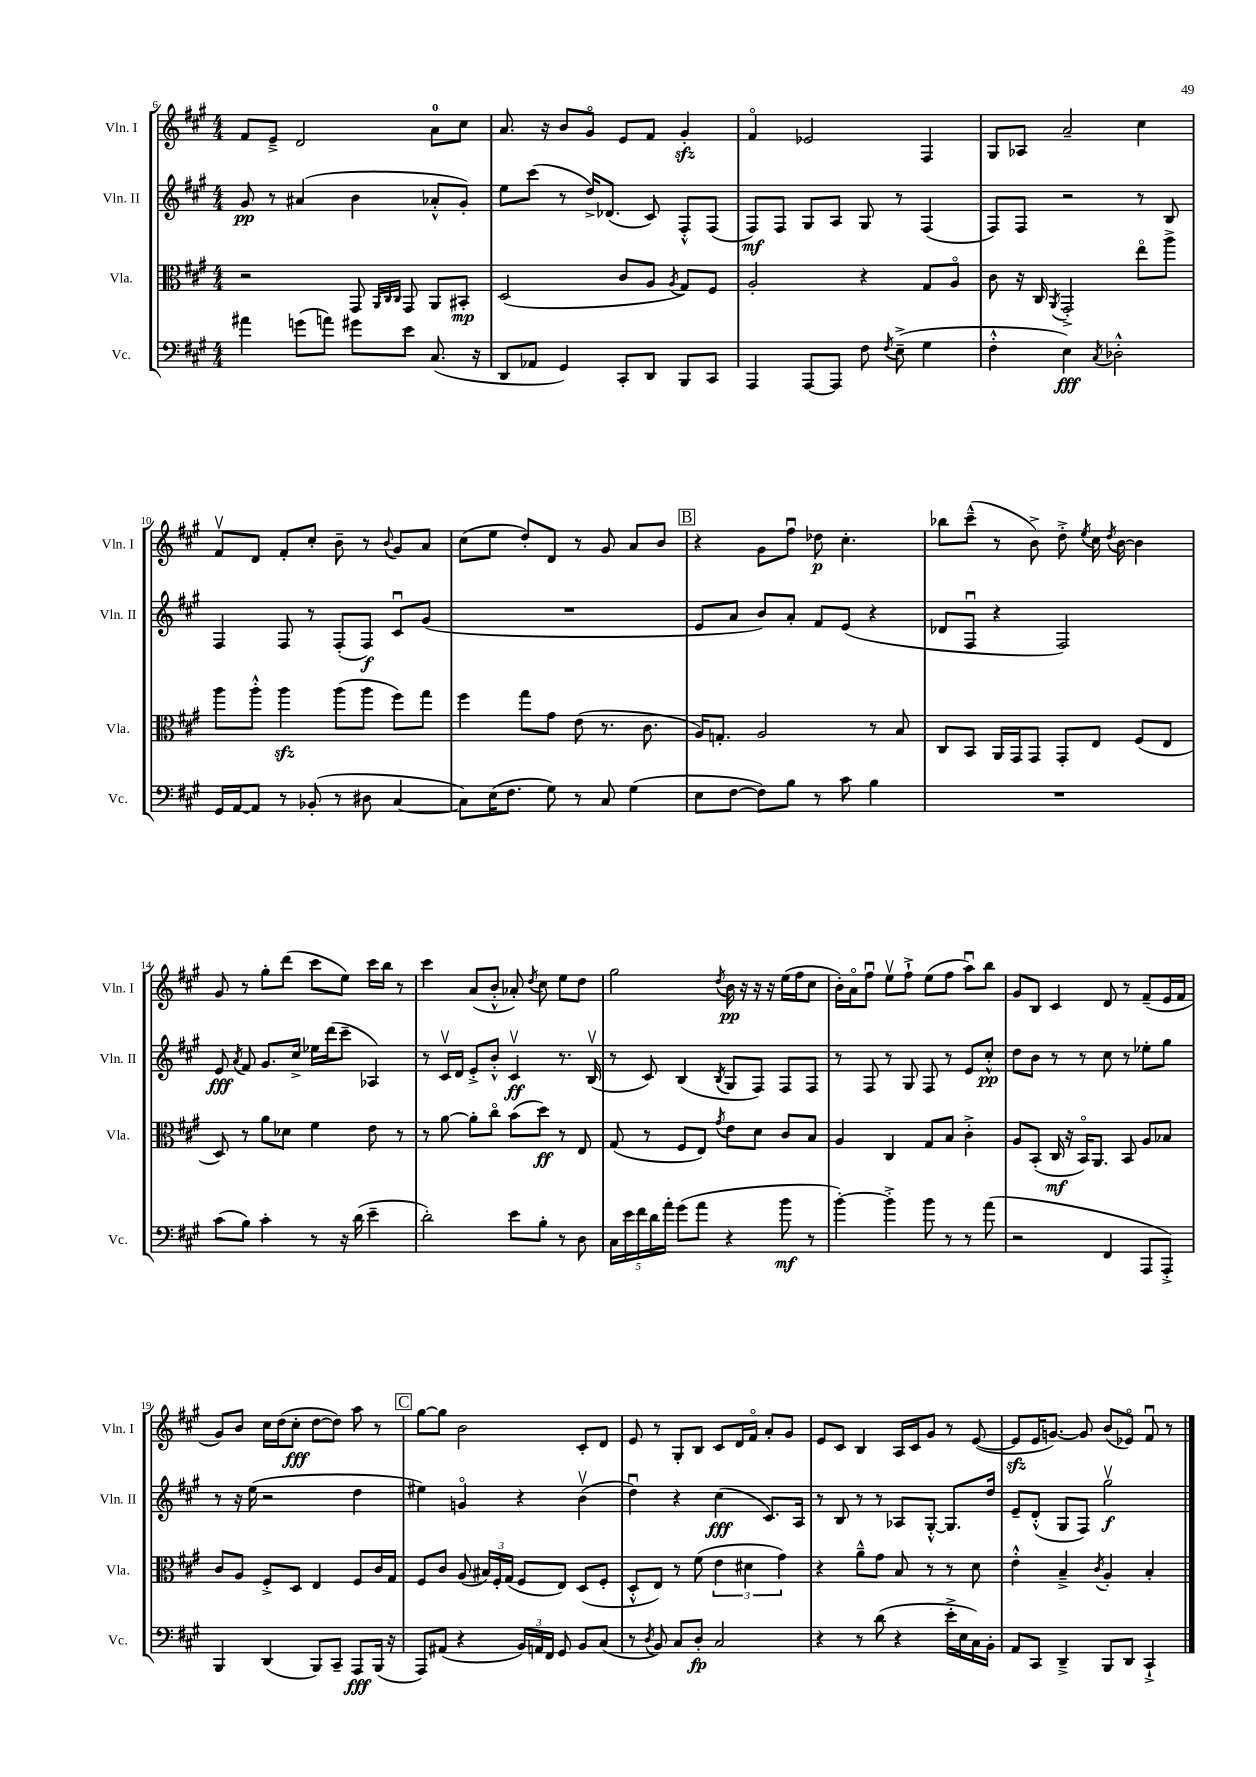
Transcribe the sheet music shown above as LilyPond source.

<<
\new StaffGroup <<
\new Staff = "s0" \with { instrumentName = "Vln. I" shortInstrumentName = "Vln. I" } {
    \clef treble \key a \major \numericTimeSignature \time 4/4
    \autoBeamOff fis'8[ e'8]---> d'2 a'8[-0 cis''8] |
    a'8. r16 b'8[ gis'8]\flageolet e'8[ fis'8] gis'4-.\sfz |
    fis'4\flageolet ees'2 fis4 |
    gis8[ aes8] a'2-- cis''4 |
    fis'8[\upbow d'8] fis'8[-. cis''8]-. b'8-- r8 \appoggiatura { b'8 } gis'8[ a'8] |
    cis''8[( e''8] d''8[-.) d'8] r8 gis'8 a'8[ b'8] |
    \mark \markup { \box "B" } r4 gis'8[ fis''8]\downbow des''8\p cis''4.-. |
    bes''8[ cis'''8]---^( r8 b'8->) d''8-.-> \acciaccatura { e''8 } cis''16 \acciaccatura { d''8 } b'16~ b'4 |
    gis'8 r8 gis''8[-. d'''8]( cis'''8[ e''8]) cis'''16[ b''16] r8 |
    cis'''4 a'8[( b'8]-.-^ aes'8-.) \acciaccatura { d''8 } cis''8 e''8[ d''8] |
    gis''2 \acciaccatura { d''8 } b'16\pp r16 r16 r16 e''16[( fis''16 cis''8] |
    b'16[-.) a'16\flageolet fis''8]\downbow e''8[\upbow fis''8]-!-> e''8[( fis''8] a''8[\downbow) b''8] |
    gis'8[ b8] cis'4 d'8 r8 fis'8[--( e'16 fis'16] |
    gis'8[) b'8] cis''16[ d''16( cis''8]-.\fff d''8[~ d''8]) a''8 r8 |
    \mark \markup { \box "C" } gis''8[~ gis''8] b'2 cis'8[-. d'8] |
    e'8 r8 gis8[-. b8] cis'8[ d'16 fis'16]\flageolet a'8[-. gis'8] |
    e'8[ cis'8] b4 a16[ cis'16 gis'8] r8 e'8~( |
    e'8[\sfz e'16 g'8.]~) g'8 b'8[( ees'8]\flageolet) fis'8\downbow r8 \bar "|." |
}
\new Staff = "s1" \with { instrumentName = "Vln. II" shortInstrumentName = "Vln. II" } {
    \clef treble \key a \major \numericTimeSignature \time 4/4
    \autoBeamOff gis'8\pp r8 ais'4( b'4 aes'8[-.-^ gis'8]-.) |
    e''8[ cis'''8]( r8 d''16[->) des'8.]( cis'8) fis8[-.-^ fis8]( |
    fis8[\mf) fis8] gis8[ a8] gis8 r8 fis4( |
    fis8[) fis8] r2 r8 b8 |
    fis4 fis8 r8 fis8[-.( fis8]\f) cis'8[\downbow gis'8]( |
    R1 |
    \mark \markup { \box "B" } e'8[ a'8] b'8[) a'8]-. fis'8[ e'8]( r4 |
    des'8[ fis8]\downbow r4 fis2) |
    e'8\fff \acciaccatura { a'8 } fis'8 gis'8.[ cis''16]-> ees''16[ d'''16( cis'''8]-- aes4) |
    r8 cis'16[\upbow d'16] e'8[-.-> b'8]-.-^ cis'4\upbow\ff r8. b16\upbow( |
    r8 cis'8) b4( \acciaccatura { b8 } gis8[ fis8]) fis8[ fis8] |
    r8 fis8 r8 gis8 fis8 r8 e'8[ cis''8]-.-^\pp |
    d''8[ b'8] r8 r8 cis''8 r8 ees''8[-. gis''8] |
    r8 r16 e''16( r2 d''4 |
    \mark \markup { \box "C" } eis''4) g'4\flageolet r4 b'4\upbow( |
    d''4\downbow) r4 cis''4\fff( cis'8.[) a16] |
    r8 b8 r8 r8 aes8[ gis8]~-.-^ gis8.[ d''16] |
    e'8[-- d'8]-.-^( gis8[ fis8]) gis''2\upbow\f \bar "|." |
}
\new Staff = "s2" \with { instrumentName = "Vla." shortInstrumentName = "Vla." } {
    \clef alto \key a \major \numericTimeSignature \time 4/4
    \autoBeamOff r2 gis,8 \grace { a,32[ cis32 cis32] } gis,8 a,8[ bis,8]-.\mp |
    d2( cis'8[ a8] \acciaccatura { a8 } gis8[) fis8] |
    a2-. r4 gis8[ a8]\flageolet |
    cis'8 r16 cis16 \acciaccatura { a,8 } gis,2-.-> e''8[\flageolet a''8]-> |
    a''8[ a''8]-.-^ a''4\sfz a''8[( a''8] fis''8[) gis''8] |
    fis''4 gis''8[ gis'8] e'8( r8. cis'8. |
    \mark \markup { \box "B" } a16[) g8.]-. a2 r8 b8 |
    cis8[ b,8] a,16[ gis,16 gis,8] gis,8[-. e8] fis8[( e8] |
    d8) r8 a'8[ des'8] fis'4 e'8 r8 |
    r8 a'8~ a'8[-. cis''8]\flageolet b'8[( d''8]\ff) r8 e8 |
    gis8( r8 fis8[ e8]) \acciaccatura { gis'8 } e'8[ d'8] cis'8[ b8] |
    a4 cis4 gis8[ b8] cis'4-.-> |
    a8[ b,8]-.( cis16\mf r16 b,16[\flageolet) a,8.] b,8 a8[ bes8] |
    cis'8[ a8] fis8[-.-> d8] e4 fis8[ cis'16 gis16] |
    \mark \markup { \box "C" } fis8[ cis'8] a8( \tuplet 3/2 { bis16[) fis16-. gis16]( } fis8[ e8]) d8[( fis8]-. |
    d8[-.-^ e8]) r8 fis'8( \tuplet 3/2 { e'4 dis'4 gis'4) } |
    r4 a'8[---^ gis'8] b8 r8 r8 d'8 |
    e'4-.-^ b4---> \acciaccatura { cis'8 } a4-. b4-. \bar "|." |
}
\new Staff = "s3" \with { instrumentName = "Vc." shortInstrumentName = "Vc." } {
    \clef bass \key a \major \numericTimeSignature \time 4/4
    \autoBeamOff ais'4 g'8[( a'8]) gis'8[ e'8] cis8.( r16 |
    d,8[ aes,8] gis,4) cis,8[-. d,8] b,,8[ cis,8] |
    a,,4 a,,8[~ a,,8] fis8 \acciaccatura { fis8 } e8--->( gis4 |
    fis4-.-^ e4\fff) \acciaccatura { cis8 } des2-.-^ |
    gis,16[ a,16~ a,8] r8 bes,8-.( r8 dis8 cis4~ |
    cis8[) e16( fis8.] gis8) r8 cis8 gis4( |
    \mark \markup { \box "B" } e8[ fis8]~ fis8[) b8] r8 cis'8 b4 |
    R1 |
    cis'8[( b8]) cis'4-. r8 r16 d'16( e'4-- |
    d'2-.) e'8[ b8]-. r8 d8 |
    \tuplet 5/4 { cis16[ e'16 fis'16 d'16 a'16]-. } gis'8[( a'8] r4 b'8\mf r8 |
    b'4~-.) b'4-.-> b'8 r8 r8 a'8( |
    r2 fis,4 a,,8[ a,,8]-.->) |
    b,,4 d,4( b,,8[) cis,8]-- a,,8[\fff b,,16]( r16 |
    \mark \markup { \box "C" } a,,8[) ais,8]( r4 \tuplet 3/2 { b,16[) a,16 fis,16] } gis,8 b,8[ cis8]( |
    r8 \acciaccatura { d8 } b,8) cis8[ d8]-.\fp cis2 |
    r4 r8 d'8( r4 e'16[-.-> e16 cis16) b,16]-. |
    a,8[ cis,8] d,4---> b,,8[ d,8] cis,4-!-> \bar "|." |
}
>>
>>
\layout { \context { \Score currentBarNumber = #6 } }
